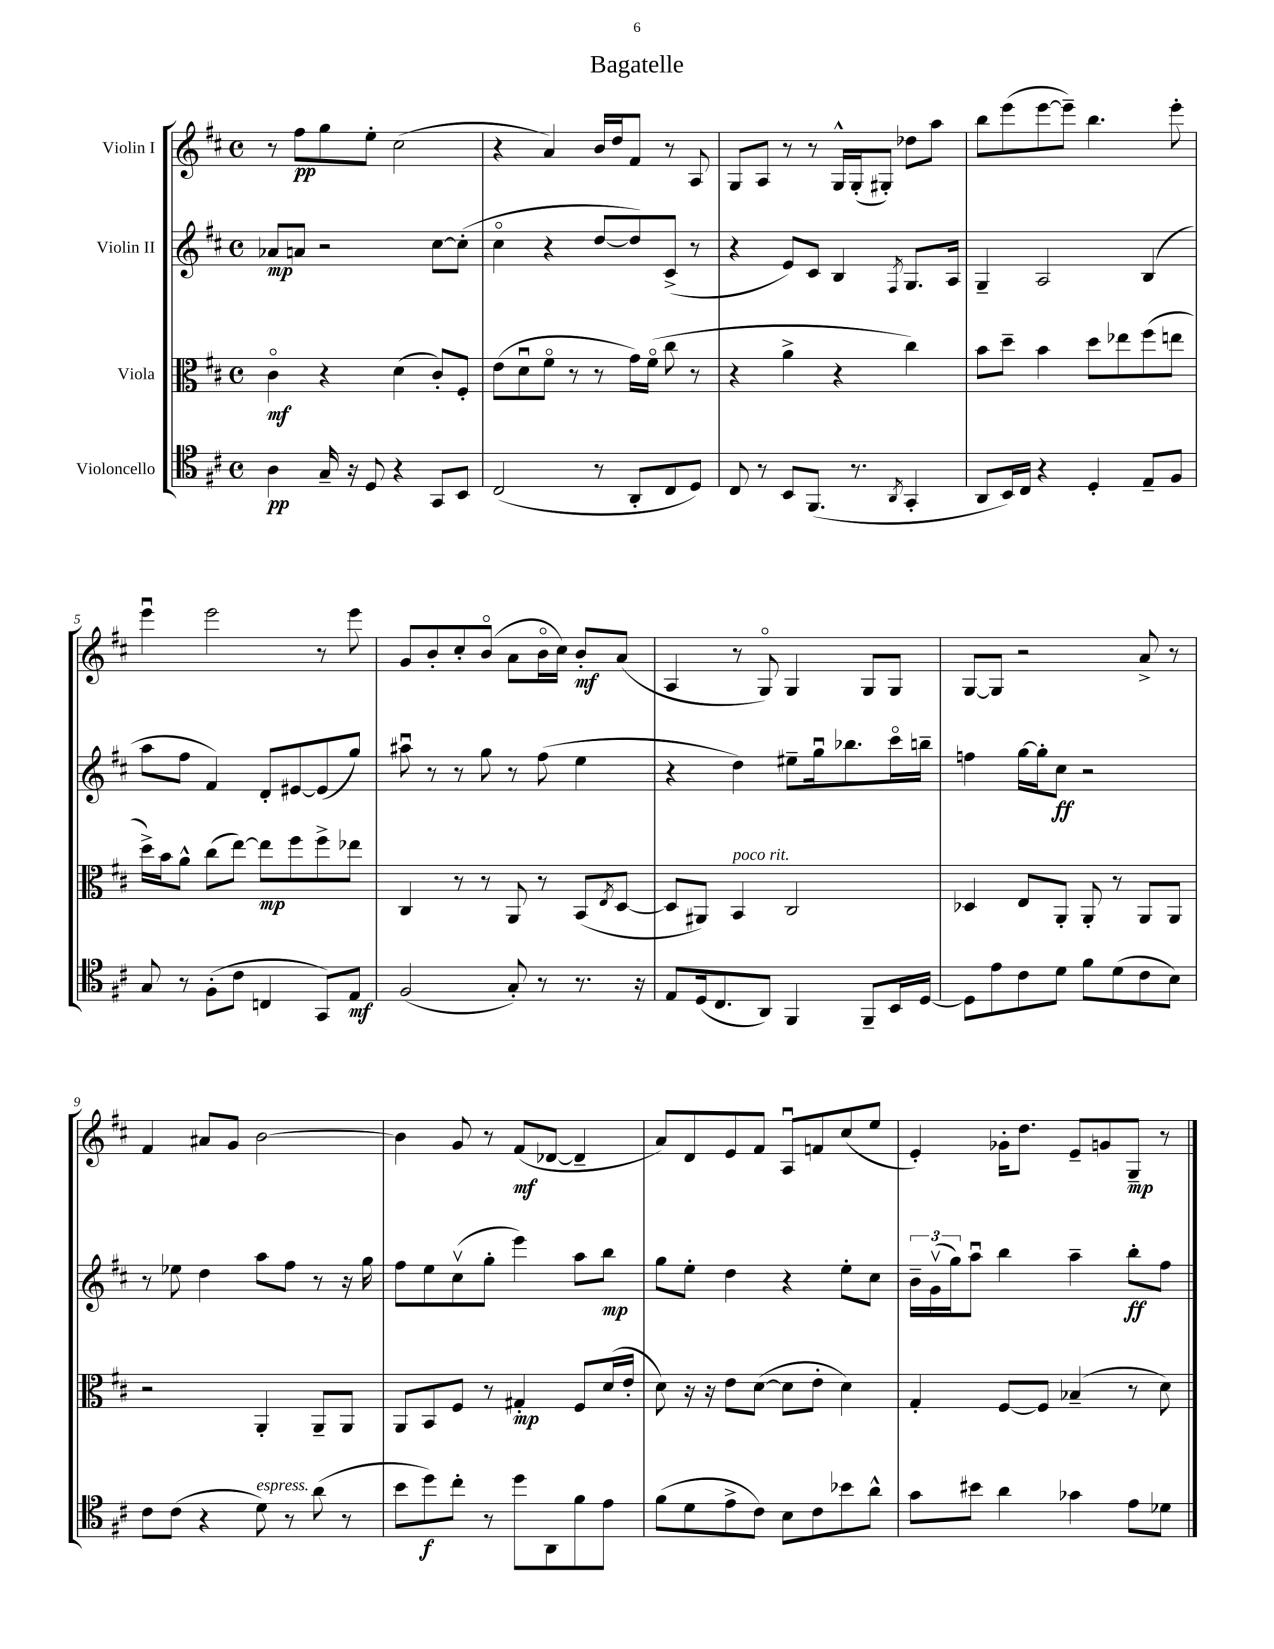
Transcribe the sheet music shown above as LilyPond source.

\header { title = "Bagatelle" }
<<
\new StaffGroup <<
\new Staff = "s0" \with { instrumentName = "Violin I" } {
    \clef treble \key d \major \defaultTimeSignature \time 4/4
    r8 fis''8\pp g''8 e''8-. cis''2( |
    r4 a'4) b'16 d''16 fis'8 r8 a8 |
    g8 a8 r8 r8 g16-^ g16-.( gis8-.) des''8 a''8 |
    b''8 e'''8( e'''8~ e'''8--) b''4. e'''8-. |
    e'''4\downbow e'''2 r8 e'''8 |
    g'8 b'8-. cis''8-. b'8\flageolet( a'8 b'16\flageolet cis''16) b'8-.\mf a'8( |
    a4 r8 g8\flageolet) g4 g8 g8 |
    g8~ g8 r2 a'8-> r8 |
    fis'4 ais'8 g'8 b'2~ |
    b'4 g'8 r8 fis'8\mf( des'8~ des'4-- |
    a'8) d'8 e'8 fis'8 a8\downbow f'8 cis''8( e''8 |
    e'4-.) ges'16-. d''8. e'8-- g'8 g8--\mp r8 \bar "|." |
}
\new Staff = "s1" \with { instrumentName = "Violin II" } {
    \clef treble \key d \major \defaultTimeSignature \time 4/4
    aes'8\mp a'8 r2 cis''8~ cis''8-.( |
    cis''4\flageolet r4 d''8~ d''8) cis'8->( r8 |
    r4 e'8) cis'8 b4 \acciaccatura { fis8 } g8. a16 |
    g4-- a2 b4( |
    a''8 fis''8 fis'4) d'8-. eis'8~ eis'8( g''8) |
    ais''8\downbow r8 r8 g''8 r8 fis''8( e''4 |
    r4 d''4) eis''8-- g''16\downbow bes''8. cis'''16\flageolet b''16-- |
    f''4 g''16~ g''16-. cis''8\ff r2 |
    r8 ees''8 d''4 a''8 fis''8 r8 r16 g''16 |
    fis''8 e''8 cis''8\upbow( g''8-. e'''4) a''8 b''8\mp |
    g''8 e''8-. d''4 r4 e''8-. cis''8 |
    \tuplet 3/2 { b'16-- g'16\upbow( g''16) } a''8\downbow b''4 a''4-- b''8-.\ff fis''8 \bar "|." |
}
\new Staff = "s2" \with { instrumentName = "Viola" } {
    \clef alto \key d \major \defaultTimeSignature \time 4/4
    cis'4\flageolet\mf r4 d'4( cis'8-.) fis8-. |
    e'8( d'8\downbow fis'8\flageolet r8 r8 g'16) fis'16\flageolet( cis''8 r8 |
    r4 a'4-> r4 cis''4) |
    b'8 d''8-- b'4 d''8 ees''8 fis''8( e''8 |
    d''16->) b'16 a'8-^ cis''8( e''8~) e''8\mp fis''8 fis''8-> ees''8 |
    cis4 r8 r8 a,8 r8 b,8( \acciaccatura { e8 } d8~ |
    d8 ais,8) b,4^\markup { \italic "poco rit." } cis2 |
    des4 e8 a,8-. a,8-. r8 a,8 a,8 |
    r2 a,4-. a,8-- a,8 |
    a,8 b,8 fis8 r8 gis4-.\mp fis8 d'16( e'16-. |
    d'8) r16 r16 e'8 d'8~( d'8 e'8-. d'4) |
    g4-. fis8~ fis8 bes4--( r8 d'8) \bar "|." |
}
\new Staff = "s3" \with { instrumentName = "Violoncello" } {
    \clef tenor \key d \major \defaultTimeSignature \time 4/4
    a4\pp g16-- r16 d8 r4 g,8 b,8 |
    cis2( r8 a,8-. cis8 d8) |
    cis8 r8 b,8 fis,8.( r8. \acciaccatura { a,8 } g,4-. |
    a,8 b,16) cis16 r4 d4-. e8-- fis8 |
    g8 r8 fis8-.( cis'8 c4 g,8) e8\mf |
    fis2( g8-.) r8 r8. r16 |
    e8 d16( cis8. a,8) fis,4 fis,8-- b,16 d16~ |
    d8 e'8 cis'8 d'8 fis'8 d'8( cis'8 b8) |
    cis'8 cis'8( r4 d'8^\markup { \italic "espress." }) r8 a'8( r8 |
    b'8 d''8\f) cis''8-. r8 d''8 a,8 fis'8 e'8 |
    fis'8( d'8 e'8-> cis'8) b8 cis'8 bes'8 a'8-^ |
    g'8 bis'8 a'4 ges'4 e'8 des'8 \bar "|." |
}
>>
>>
